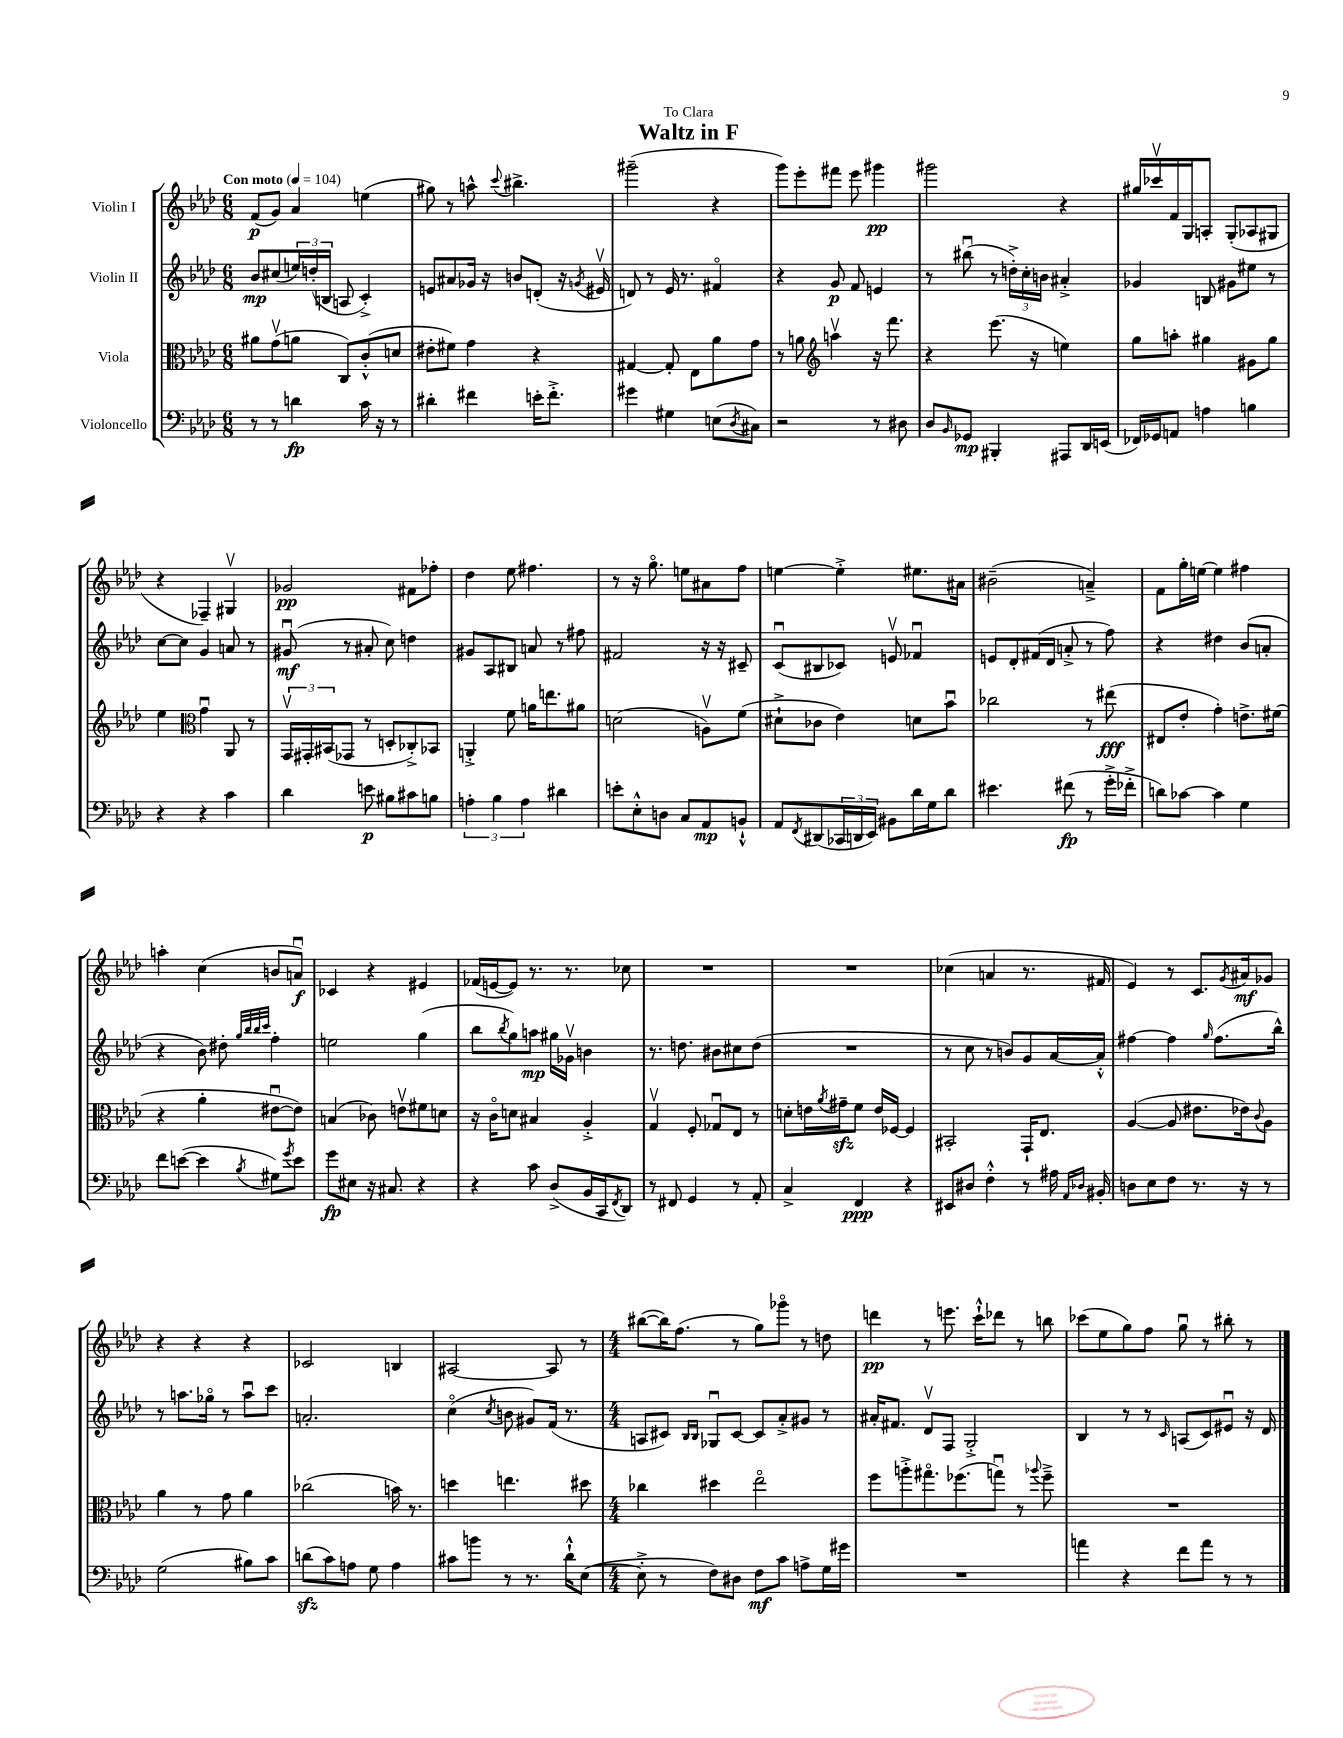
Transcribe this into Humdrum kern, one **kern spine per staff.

**kern	**kern	**kern	**kern
*staff4	*staff3	*staff2	*staff1
*clefF4	*clefC3	*clefG2	*clefG2
*k[b-e-a-d-]	*k[b-e-a-d-]	*k[b-e-a-d-]	*k[b-e-a-d-]
*M6/8	*M6/8	*M6/8	*M6/8
*MM104	*MM104	*MM104	*MM104
8r	8a#	8b-	(8f
8r	(8gv	(8cc#	8g)
4d	8a	24ee)	4a-
.	.	(24dd'	.
.	.	24B	.
.	8C)	8A	.
16c	(8c'^^	4c'^)	(4ee
16r	.	.	.
8r	8d	.	.
=	=	=	=
4d#'	8e#'	8e	8gg#)
.	8f#)	8a#	8r
4f#	4g	16g-	8aa^^
.	.	16r	.
.	.	.	8qqccc
.	.	8b	4.bb#^
16e'	4r	(8d'	.
8.f#'^	.	.	.
.	.	16r	.
.	.	8qg	.
.	.	16e#v	.
=	=	=	=
4g#	[4G#	8d)	(2ggg#~
.	.	8r	.
4G#	8G#']	16e-	.
.	.	8.r	.
.	8E-	.	.
(8E	8a-	4f#o	4r
8qD-	.	.	.
8C#)	8g	.	.
=	=	=	=
2r	8r	4r	8ggg)
.	8a	.	8eee-'
*	*clefG2	*	*
.	4aav	8g	8fff#
.	.	8f	8eee-
8r	16r	4e	4ggg#
.	8.fff	.	.
8D#	.	.	.
=	=	=	=
8D-	4r	8r	2ggg#
16qqBB-	.	.	.
8GG-	.	(8bb#u	.
4BBB#'	(8.eee-	8r	.
.	.	24dd'^)	.
.	.	24cc'	.
.	16r	.	.
.	.	24b	.
8AAA#	4ee)	4a#'^	4r
16DD-	.	.	.
(16EE	.	.	.
=	=	=	=
16FF-)	8gg	4g-	16gg#
16GG-	.	.	16ccc-v
8AA	8aa'	.	16f
.	.	.	16G
4A	4gg#	8B	8A'
.	.	8g#	(8G'
4B	8g#	8ee#	8A-
.	8gg#	8r	8G#
=	=	=	=
4r	4ee-	[8cc	4r
.	.	8cc]	.
*	*clefC3	*	*
4r	4gu	4g	4F-~)
4c	8AA-	8a	4G#v
.	8r	8r	.
=	=	=	=
4d-	24GGv	(8g#u	2g-
.	24GG#'	.	.
.	(24BB#	.	.
.	8GG-	8r	.
8e	8r	8a#'	.
8B#	8D'	8cc)	.
8c#	8C-'^)	4dd	8f#
8B	8BB-	.	8ff-'
=	=	=	=
6A'	4AA'^	8g#	4dd-
.	.	8A-	.
6B-	.	.	.
.	8f	8B#	8ee-
6A	.	.	.
.	16a	8a	4.ff#
.	8.ee	.	.
4d#	.	8r	.
.	8a#	8ff#	.
=	=	=	=
8e'	(2d	2f#	8r
8E-'^^	.	.	16r
.	.	.	8.ggo
8D	.	.	.
8C	.	.	8ee
8AA-	8Av)	16r	8a#
.	.	16r	.
8BB`^^	(8f	8c#~	8ff
=	=	=	=
8AA-	8d#`^	(8cu	[4ee
8qFF	.	.	.
(8DD#	8c-	8B#	.
24CC-	4e-)	8c-)	4ee'^]
24DD	.	.	.
24EE-)	.	.	.
8BB#	.	8ev	.
16d-	8d	4f-u	8.ee#
16G	.	.	.
8d-	8b-u	.	.
.	.	.	16a#
=	=	=	=
4.e#	2cc-	8e	(2b#~
.	.	8d-'	.
.	.	(16f#	.
.	.	16d-	.
(8f#	.	8a'^	.
8r	8r	8r	4a~^)
16g'^	(8ee#	8ff)	.
16f-'^	.	.	.
=	=	=	=
8d)	8E#	4r	8f
[8c-	8e-'	.	16gg'
.	.	.	[16ee
4c-]	4g')	4dd#	4ee]
4G	8.e^	(8b-	4ff#
.	.	8a'	.
.	(16f#	.	.
=	=	=	=
8f	4r	4r	4aa'
([8e	.	.	.
4e]	4a-'	8b-)	(4cc
.	.	8dd#'	.
.	.	32qqgg	.
.	.	32qqbb-	.
.	.	32qqbb-	.
8qB-	.	32qqccc	.
8G#)	[8e#u	4ff'	8b
8qg	.	.	.
8e	8e#])	.	8au)
=	=	=	=
8g	(4B	2ee	4c-
8E#	.	.	.
16r	8c-)	.	4r
8.C#	.	.	.
.	8ev	.	.
4r	8f#	(4gg	4e#
.	8d	.	.
=	=	=	=
4r	16r	8bb-	(16f-
.	16co	.	[16e
.	.	8qbb-	.
.	8d	8gg)	8e])
8c	4B#	8aa	8.r
(8D-^	.	16gg#	.
.	.	16g-v	8.r
16BB-	4A-'^	4b	.
16CC	.	.	.
8qFF	.	.	.
8DD-)	.	.	8cc-
=	=	=	=
8r	4Gv	8.r	2.r
8FF#	.	.	.
.	.	8.dd	.
4GG	8F'	.	.
.	8G-u	8b#	.
8r	8E-	8cc#	.
8AA-'	8r	(8dd	.
=	=	=	=
4C^	8d'	2.r	2.r
.	16e	.	.
.	8qa-	.	.
.	16g#~	.	.
4FF	8f	.	.
.	16e	.	.
.	[16F-	.	.
4r	4F-]	.	.
=	=	=	=
8EE#	2BB#'	8r	(4cc-
8D#	.	8cc	.
4F'^^	.	8r	4a
.	.	8b)	.
8r	16GG`	8g	8.r
.	8.E-	.	.
16A#	.	[16a-	.
16qqAA-	.	.	.
16qqD-	.	.	.
16BB#'	.	16a-'^^]	16f#
=	=	=	=
8D	([4A-	[4ff#	4e-)
8E-	.	.	.
8F	8A-]	4ff#]	8r
8.r	8.e#	.	8.c
.	.	16qqgg	.
.	.	(8.ff#	.
.	.	.	8qg
16r	16e-)	.	16a#
.	8qqc	.	.
8r	8A-	.	8g-
.	.	16bb-^^)	.
=	=	=	=
(2G	4a-	8r	4r
.	.	8.aa	.
.	8r	.	4r
.	.	16gg-o	.
.	8g	8r	.
8B#)	4a-	8aau	4r
8c	.	8ccc	.
=	=	=	=
(8d	(2cc-	2.a'	2c-
8c)	.	.	.
8A	.	.	.
8G	.	.	.
4A	16b)	.	4B
.	8.r	.	.
=	=	=	=
8c#	4dd	(4cco	[2A#
8b	.	.	.
.	.	8qcc	.
8r	4.ee	8b	.
8.r	.	8g#)	.
.	.	(16f	8A#]
16d-`^^	.	8.r	.
([8E-	8dd#	.	8r
=	=	=	=
*M4/4	*M4/4	*M4/4	*M4/4
8E-'^]	4cc-	8A	([8bb#
8r	.	8c#)	16bb#])
.	.	.	(8.ff
.	.	16qqB-	.
.	.	16qqB-	.
8F)	4dd#	8G-u	.
8D#	.	[8c#	8r
8F	2ee-o	8c#]	8gg)
8c	.	8a-'^	8ggg-o
8A^	.	8g#	8r
16G	.	8r	8dd
16g#	.	.	.
=	=	=	=
1r	8ff	16a#'	4ddd
.	.	8.f#	.
.	8aa'^	.	.
.	8.gg#o	8d-v	8r
.	.	8F	8.eee
.	(8.ff-	.	.
.	.	2G'^	.
.	.	.	16ccc`^^
.	8ggu)	.	8ddd-
.	8r	.	8r
.	8qqaa-	.	.
.	8ff-~^	.	8bb
=	=	=	=
4a	1r	4B-	(8ccc-
.	.	.	8ee-
4r	.	8r	8gg)
.	.	8r	8ff
.	.	16qqc	.
8f	.	(8A	8ggu
8a	.	8c)	8r
8r	.	8e#u	8bb#'
8r	.	16r	8r
.	.	16d-	.
==	==	==	==
*-	*-	*-	*-
